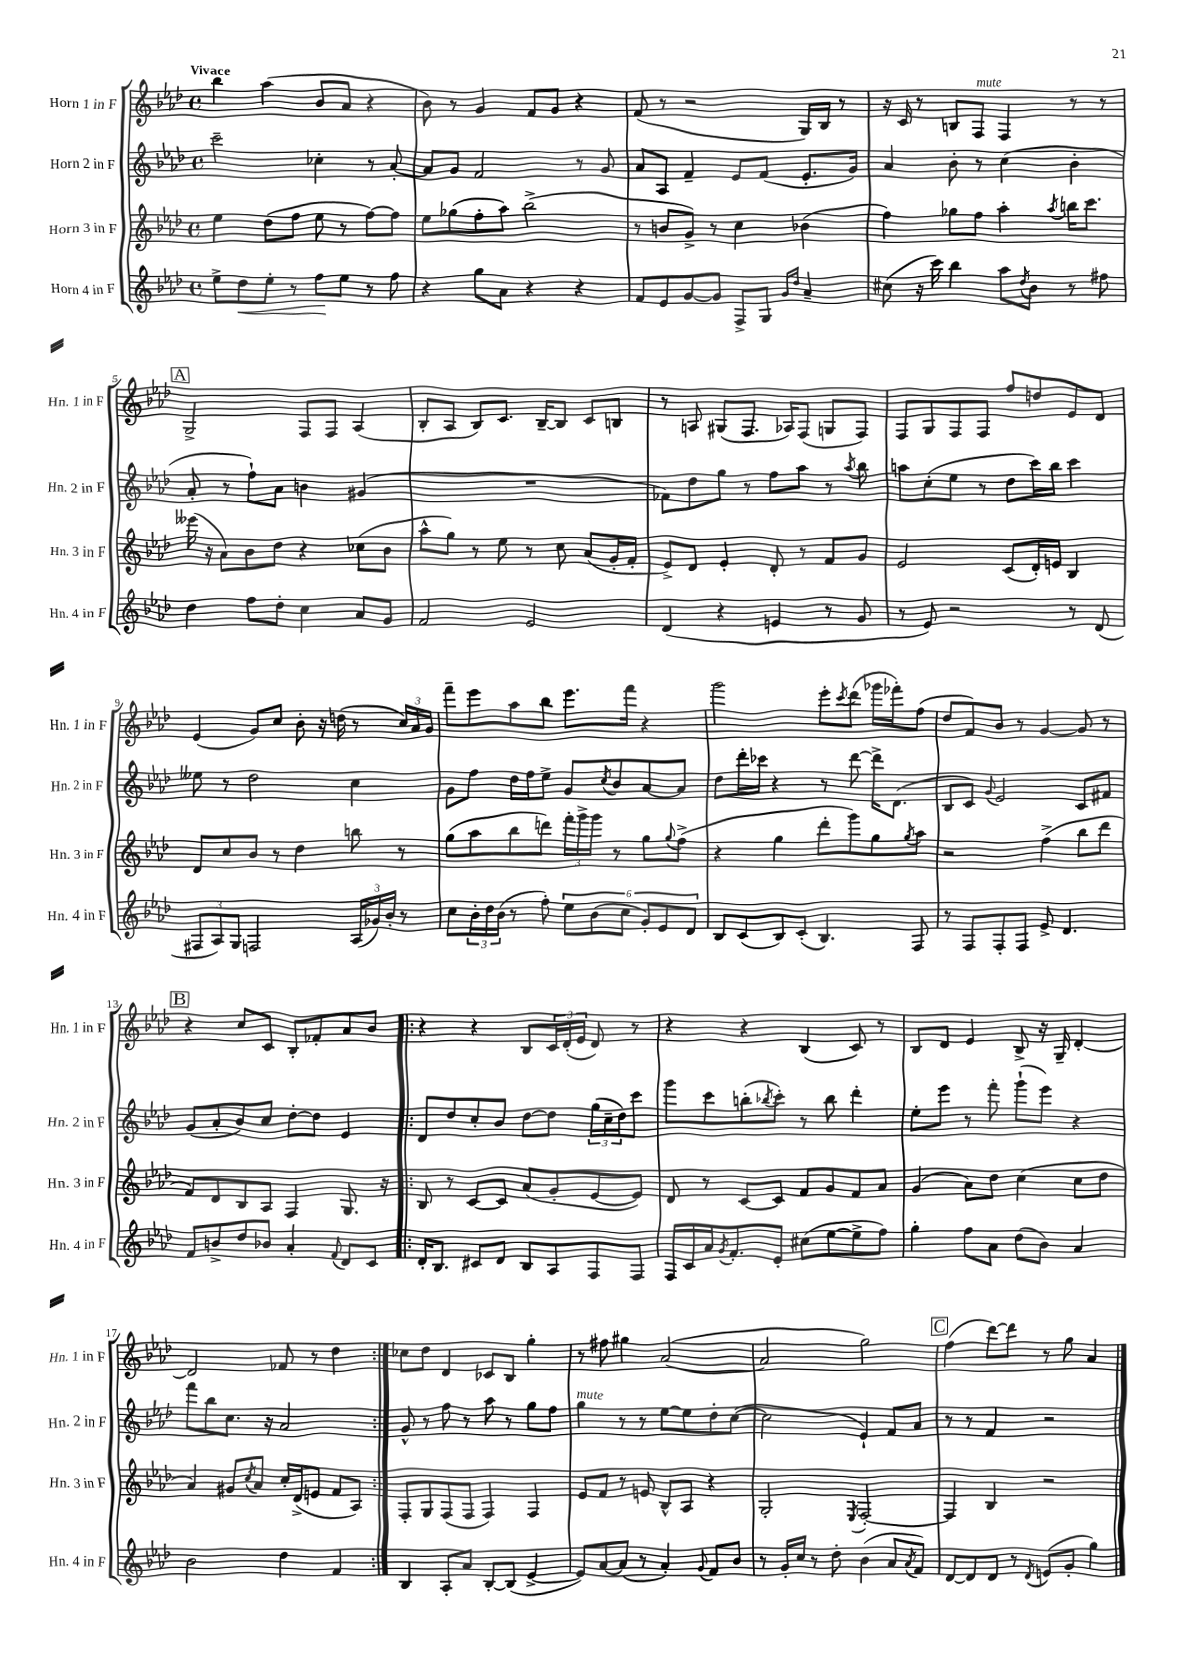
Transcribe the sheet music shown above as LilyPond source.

<<
\new StaffGroup <<
\new Staff = "s0" \with { instrumentName = "Horn 1 in F" shortInstrumentName = "Hn. 1 in F" } {
    \clef treble \key aes \major \defaultTimeSignature \time 4/4 \tempo "Vivace"
    bes''4 aes''4( bes'8 aes'8 r4 |
    bes'8) r8 g'4 f'8 g'8 r4 |
    f'8( r8 r2 g16) bes16 r8 |
    r16 c'16 r8 b8 f8^\markup { \italic "mute" } f4 r8 r8 |
    \mark \markup { \box "A" } g2-> f8 f8 aes4( |
    bes8-. aes8 bes8) c'8. bes16~-- bes8 c'8 b8 |
    r8 a8 gis8( f8. aes16) f8( g8 f8) |
    f8 g8 f8 f8 f''8 d''8 ees'8 des'8 |
    ees'4( g'8) c''8 bes'8-. r16 d''16( r8 \tuplet 3/2 { c''16) aes'16 g'16 } |
    f'''8-- ees'''8 aes''8 bes''8 ees'''8. f'''16 r4 |
    g'''2 ees'''8-. \acciaccatura { c'''8 } des'''8( ges'''16 fes'''16-.) f''8( |
    des''8 f'8) bes'8 r8 g'4~ g'8 r8 |
    \mark \markup { \box "B" } r4 c''8 c'8 bes8-. fes'8-. aes'8 bes'8 |
    \repeat volta 2 { r4 r4 bes8 \tuplet 3/2 { c'16 des'16-.( ees'16 } des'8) r8 |
    r4 r4 bes4( c'8) r8 |
    bes8 des'8 ees'4 bes8-> r16 g16-- des'4~-. |
    des'2 fes'8 r8 des''4 | }
    ces''8 des''8 des'4 ces'8 bes8 g''4-. |
    r8 fis''8 gis''4 aes'2~( |
    aes'2 g''2) |
    \mark \markup { \box "C" } f''4( des'''8~) des'''8 r8 g''8 aes'4 \bar "|." |
}
\new Staff = "s1" \with { instrumentName = "Horn 2 in F" shortInstrumentName = "Hn. 2 in F" } {
    \clef treble \key aes \major \defaultTimeSignature \time 4/4
    c'''2-- ces''4-. r8 aes'8~-. |
    aes'8 g'8 f'2 r8 g'8 |
    aes'8 aes8 f'4-- ees'8 f'8( ees'8.-. g'16) |
    aes'4 bes'8-. r8 c''4( bes'4-. |
    \mark \markup { \box "A" } aes'8-. r8 f''8-!) aes'8 b'4 gis'4( |
    R1 |
    fes'8) des''8 g''8 r8 f''8 aes''8 r8 \acciaccatura { aes''8 } bes''8 |
    a''8 c''8-.( ees''8 r8 des''8 c'''16) bes''16 c'''4 |
    eeses''8 r8 des''2 c''4 |
    g'8 f''8 des''16 f''16 ees''8-> g'8 \acciaccatura { c''8 } bes'8 aes'8~ aes'8 |
    des''8 des'''16-. ces'''16 r4 r8 des'''8~ des'''16-> des'8.( |
    bes8 c'8) \appoggiatura { g'8 } ees'2 c'8 fis'8 |
    \mark \markup { \box "B" } g'8( aes'8-. bes'8) c''8 des''8~-. des''8 ees'4 |
    \repeat volta 2 { des'8 des''8 c''8-. bes'8 des''8~ des''8 \tuplet 3/2 { g''16( c''16-- des''16) } c'''8 |
    g'''8 c'''8 b''8-.( \acciaccatura { bes''8 } c'''8-.) r8 bes''8 des'''4-. |
    ees''8-. ees'''8 r8 f'''8-. g'''8-!( ees'''8) r4 |
    f'''8 bes''8 c''8. r16 aes'2 | }
    g'8-^ r8 f''8 r8 aes''8 r8 g''8 f''8 |
    g''4^\markup { \italic "mute" } r8 r8 ees''8~ ees''8 des''8-. c''8~( |
    c''2 ees'4-!) f'8 aes'8 |
    \mark \markup { \box "C" } r8 r8 f'4 r2 \bar "|." |
}
\new Staff = "s2" \with { instrumentName = "Horn 3 in F" shortInstrumentName = "Hn. 3 in F" } {
    \clef treble \key aes \major \defaultTimeSignature \time 4/4
    ees''4 des''8( f''8 ees''8 r8 f''8~) f''8 |
    ees''8 ges''8( f''8-. aes''8) bes''2->( |
    r8 b'8 g'8->) r8 c''4 bes'4( |
    f''4) ges''8 f''8 aes''4-. \acciaccatura { aes''8 } b''16 c'''8. |
    \mark \markup { \box "A" } eeses'''16( r16 aes'8) bes'8 des''8 r4 ces''8( bes'8 |
    aes''8-^ g''8) r8 ees''8 r8 c''8 aes'8( g'16-. f'16-. |
    ees'8->) des'8 ees'4-. des'8-. r8 f'8 g'8 |
    ees'2 c'8( des'16-.) e'16 bes4 |
    des'8 c''8 bes'8 r8 des''4 b''8 r8 |
    g''8( aes''8 bes''8 d'''8) \tuplet 3/2 { f'''16-. g'''16-> g'''16 } r8 g''8 \appoggiatura { g''8 } f''8->( |
    r4 g''4 des'''8-. g'''8) g''8 \acciaccatura { g''8 } aes''8 |
    r2 f''4->( bes''8 des'''8 |
    \mark \markup { \box "B" } f'8) des'8 bes8 aes8 f4 g8. r16 |
    \repeat volta 2 { bes8 r8 c'8~ c'8 aes'8( g'8-. ees'8~ ees'8) |
    des'8 r8 c'8~ c'8 f'8 g'8 f'8 aes'8 |
    g'4( aes'8) des''8 c''4( c''8 des''8 |
    aes'4) gis'8 \acciaccatura { c''8 } aes'8 c''16-. des'16->( e'8 f'8 aes8) | }
    f8-. g8 f8( f8 f4) f4 |
    ees'8 f'8 r8 e'8 bes8-^ aes8 r4 |
    g2-. \acciaccatura { ees8 } f2~-. |
    \mark \markup { \box "C" } f4 bes4 r2 \bar "|." |
}
\new Staff = "s3" \with { instrumentName = "Horn 4 in F" shortInstrumentName = "Hn. 4 in F" } {
    \clef treble \key aes \major \defaultTimeSignature \time 4/4
    ees''8-> des''8\< ees''8-. r8 f''8\! ees''8 r8 f''8 |
    r4 g''8 aes'8 r4 r4 |
    f'8 ees'8 g'8~ g'8 f8-> g8 \grace { g'16 des''16 } aes'4-- |
    cis''8( r16 c'''16) bes''4 aes''8 \acciaccatura { des''8 } bes'8 r8 fis''8 |
    \mark \markup { \box "A" } des''4 f''8 des''8-. c''4 aes'8 g'8 |
    f'2 ees'2 |
    des'4( r4 e'4 r8 g'8 |
    r8 ees'8) r2 r8 des'8( |
    \tuplet 3/2 { fis8 aes8) g8 } f2 \tuplet 3/2 { aes16( ges'16) bes'16-. } r8 |
    c''8 \tuplet 3/2 { bes'16-. des''16 bes'16( } r8 f''8-.) \tuplet 6/4 { ees''8 bes'8( c''8 g'8-.) ees'8 des'8 } |
    bes8 c'8( bes8) c'8-.( bes4.) f8 |
    r8 f8 f8-. f8 ees'8-> des'4. |
    \mark \markup { \box "B" } f'8 b'8-> des''8 bes'8 aes'4-. \appoggiatura { f'8 } des'8 c'8 |
    \repeat volta 2 { des'16-. bes8. cis'8 des'8 bes8 aes8 f8 f8 |
    f16 c'16 aes'16 \acciaccatura { g'8 } f'8.-. ees'8-. cis''8( ees''8~ ees''8-> f''8) |
    g''4-. f''8 aes'8 des''8( bes'8) aes'4 |
    bes'2 des''4 f'4 | }
    bes4 aes8-. aes'8 bes8~-. bes8( ees'4~-> |
    ees'8) aes'8~ aes'8( r8 aes'4-.) \appoggiatura { g'8 } f'8 bes'8 |
    r8 g'16-. c''16 r8 des''8-. bes'4( aes'8 \acciaccatura { aes'8 } f'8) |
    \mark \markup { \box "C" } des'8~ des'8 des'8 r8 \acciaccatura { des'8 } e'8( g'8-. g''4) \bar "|." |
}
>>
>>
